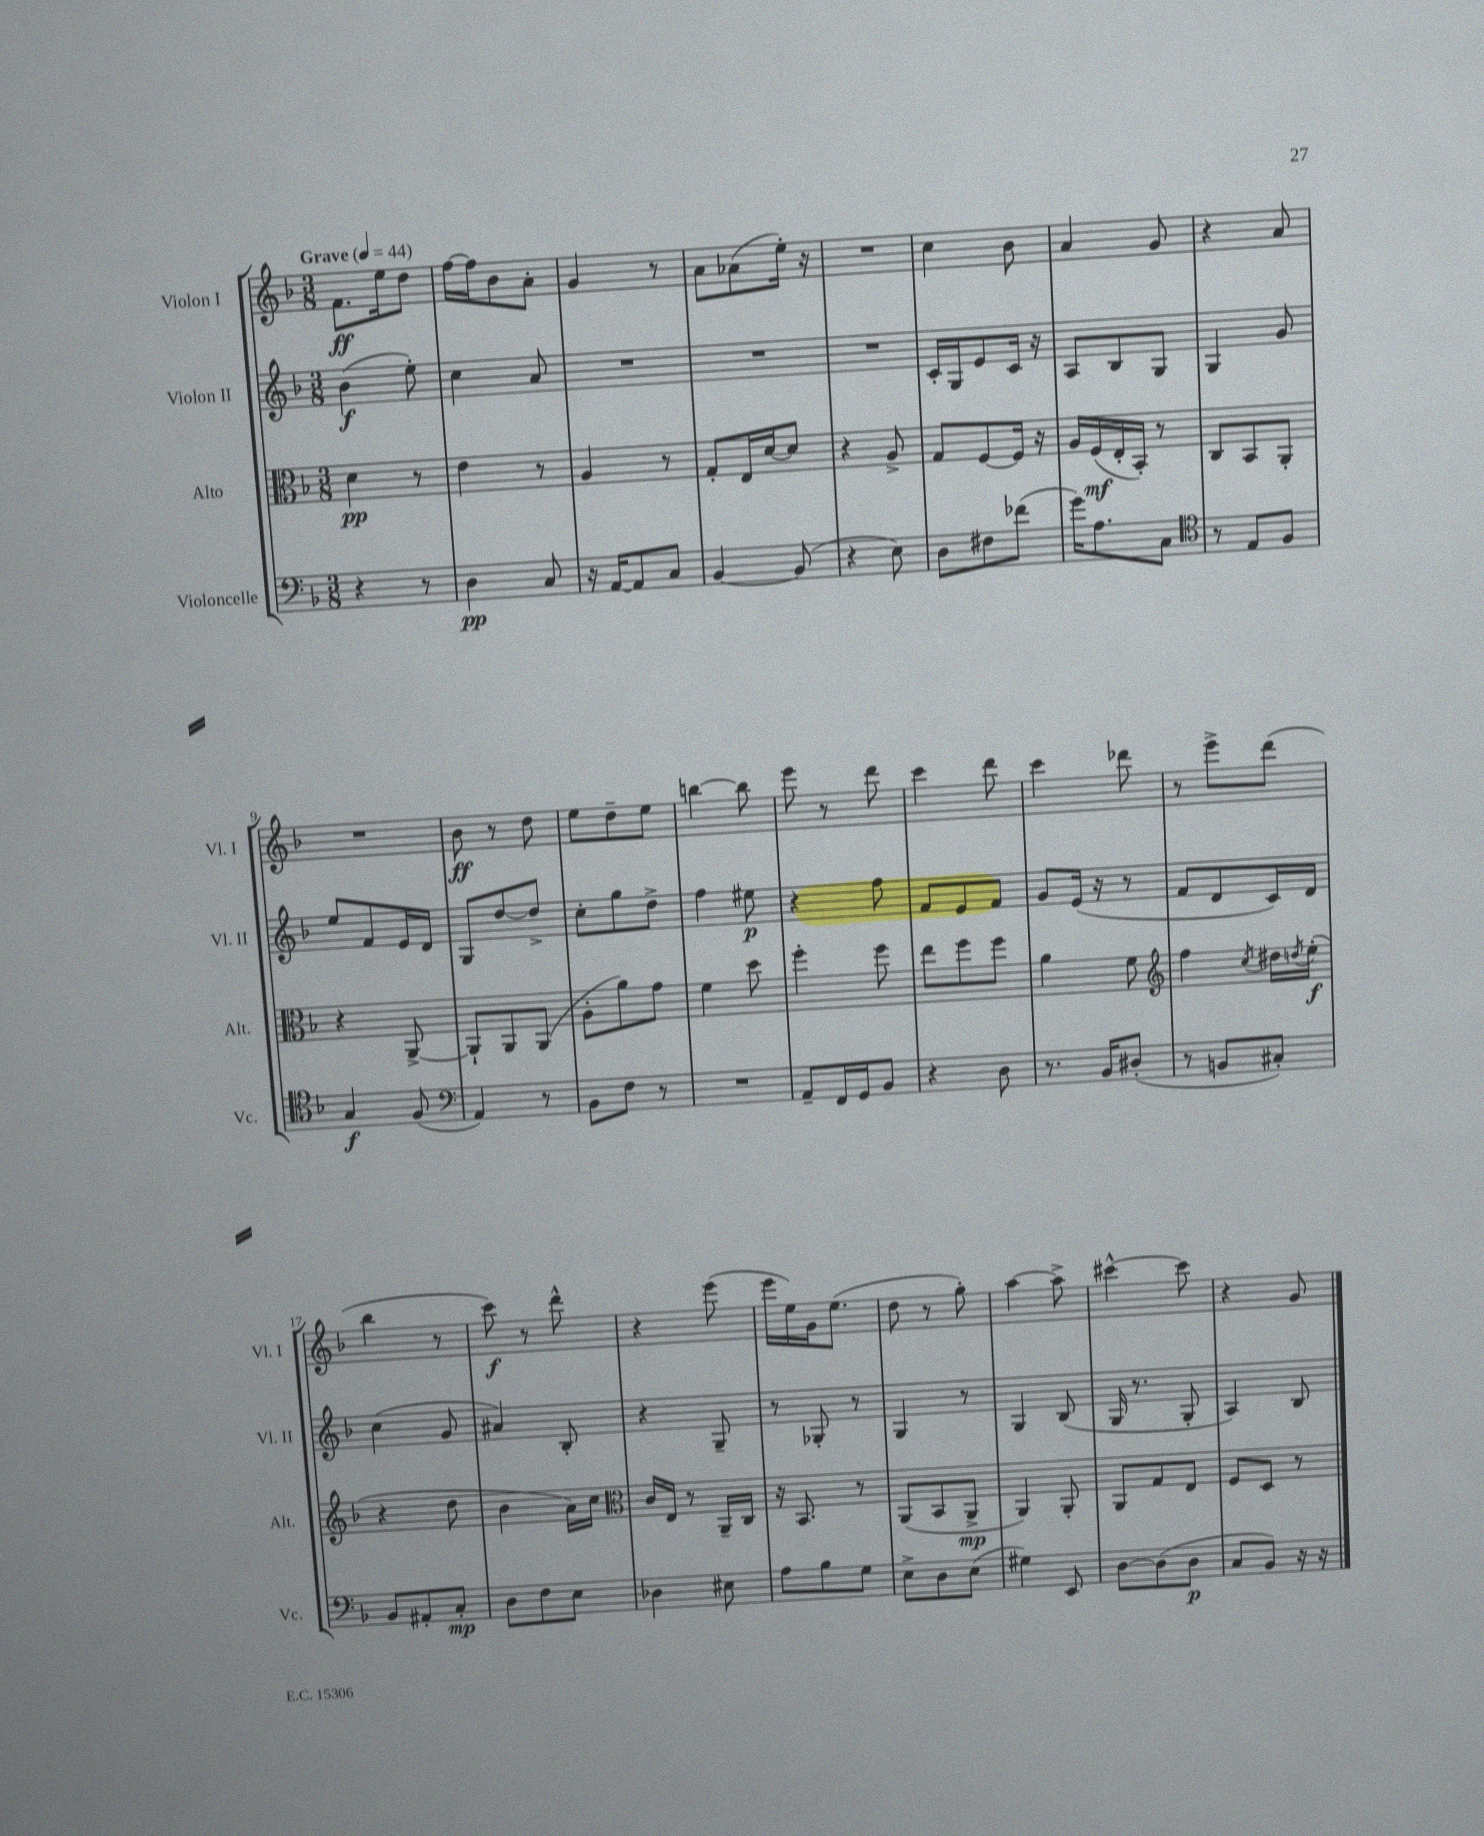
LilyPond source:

<<
\new StaffGroup <<
\new Staff = "s0" \with { instrumentName = "Violon I" shortInstrumentName = "Vl. I" } {
    \clef treble \key f \major \numericTimeSignature \time 3/8 \tempo "Grave" 4 = 44
    f'8.\ff e''16 d''8 |
    f''16~ f''16 bes'8 a'8-. |
    g'4 r8 |
    a'8 aes'8( e''16-.) r16 |
    R4. |
    c''4 bes'8 |
    a'4 g'8 |
    r4 a'8 |
    R4. |
    bes'8\ff r8 d''8 |
    e''8 d''8-- e''8 |
    b''4~ b''8 |
    e'''8 r8 d'''8 |
    c'''4 d'''8 |
    c'''4 des'''8 |
    r8 e'''8-> d'''8( |
    bes''4 r8 |
    c'''8\f) r8 d'''8-^ |
    r4 e'''8( |
    e'''16 e''16) g'16 e''8.( |
    d''8 r8 g''8-.) |
    a''4~ a''8-> |
    cis'''4~-^ cis'''8 |
    r4 g'8 \bar "|." |
}
\new Staff = "s1" \with { instrumentName = "Violon II" shortInstrumentName = "Vl. II" } {
    \clef treble \key f \major \numericTimeSignature \time 3/8
    bes'4\f( e''8-.) |
    c''4 a'8 |
    R4. |
    R4. |
    R4. |
    c'16-. g16 e'8 c'16 r16 |
    a8 bes8 g8 |
    g4 g'8 |
    e''8 f'8 e'16 d'16 |
    g8 d''8~ d''8-> |
    c''8-. g''8 d''8-> |
    f''4 eis''8\p |
    r4 f''8 |
    f'8 e'8 f'8 |
    g'8 e'16( r16 r8 |
    f'8 d'8 c'16) d'16 |
    c''4( g'8 |
    ais'4) bes8-. |
    r4 g8-- |
    r8 ges8-. r8 |
    g4 r8 |
    g4 bes8( |
    g16 r8. g8-. |
    a4) bes8 \bar "|." |
}
\new Staff = "s2" \with { instrumentName = "Alto" shortInstrumentName = "Alt." } {
    \clef alto \key f \major \numericTimeSignature \time 3/8
    d'4\pp r8 |
    e'4 r8 |
    a4 r8 |
    g8-. e16 d'16~ d'8 |
    r4 a8-> |
    g8 f8~ f16 r16 |
    a16 f16\mf( e16-. bes,16-.) r8 |
    c8 bes,8 a,8-. |
    r4 a,8~-> |
    a,8-! a,8 a,8( |
    a8-. a'8) g'8 |
    f'4 d''8 |
    f''4-. f''8 |
    e''8 f''8 f''8 |
    a'4 f'8 |
    \clef treble f''4 \acciaccatura { c''8 } dis''16 \acciaccatura { d''8 } e''16-.\f( |
    r4 d''8 |
    bes'4 a'16) c''16 |
    \clef alto c'16 e16 r8 a,16-- c16 |
    r16 bes,8. r8 |
    a,8( bes,8 a,8->\mp |
    a,4) a,8-. |
    a,8 g8 e8 |
    f8 d8 r8 \bar "|." |
}
\new Staff = "s3" \with { instrumentName = "Violoncelle" shortInstrumentName = "Vc." } {
    \clef bass \key f \major \numericTimeSignature \time 3/8
    r4 r8 |
    d4\pp c8 |
    r16 a,16~ a,8 c8 |
    bes,4~ bes,8( |
    r4 e8) |
    d8 fis8 fes'8( |
    g'16) a8. c8 |
    \clef tenor r8 e8 f8 |
    g4\f f8( |
    \clef bass a,4) r8 |
    bes,8 f8 r8 |
    R4. |
    a,8-- f,16 g,16 bes,8 |
    r4 d8 |
    r8. bes,16 dis8-.( |
    r8 b,8 cis8-.) |
    bes,8 ais,8-. c8-.\mp |
    d8 f8 e8 |
    des4 eis8 |
    a8 bes8 g8 |
    e8-> d8 e8( |
    gis4) e,8 |
    d8~ d8( d8\p |
    c8 bes,8) r16 r16 \bar "|." |
}
>>
>>
